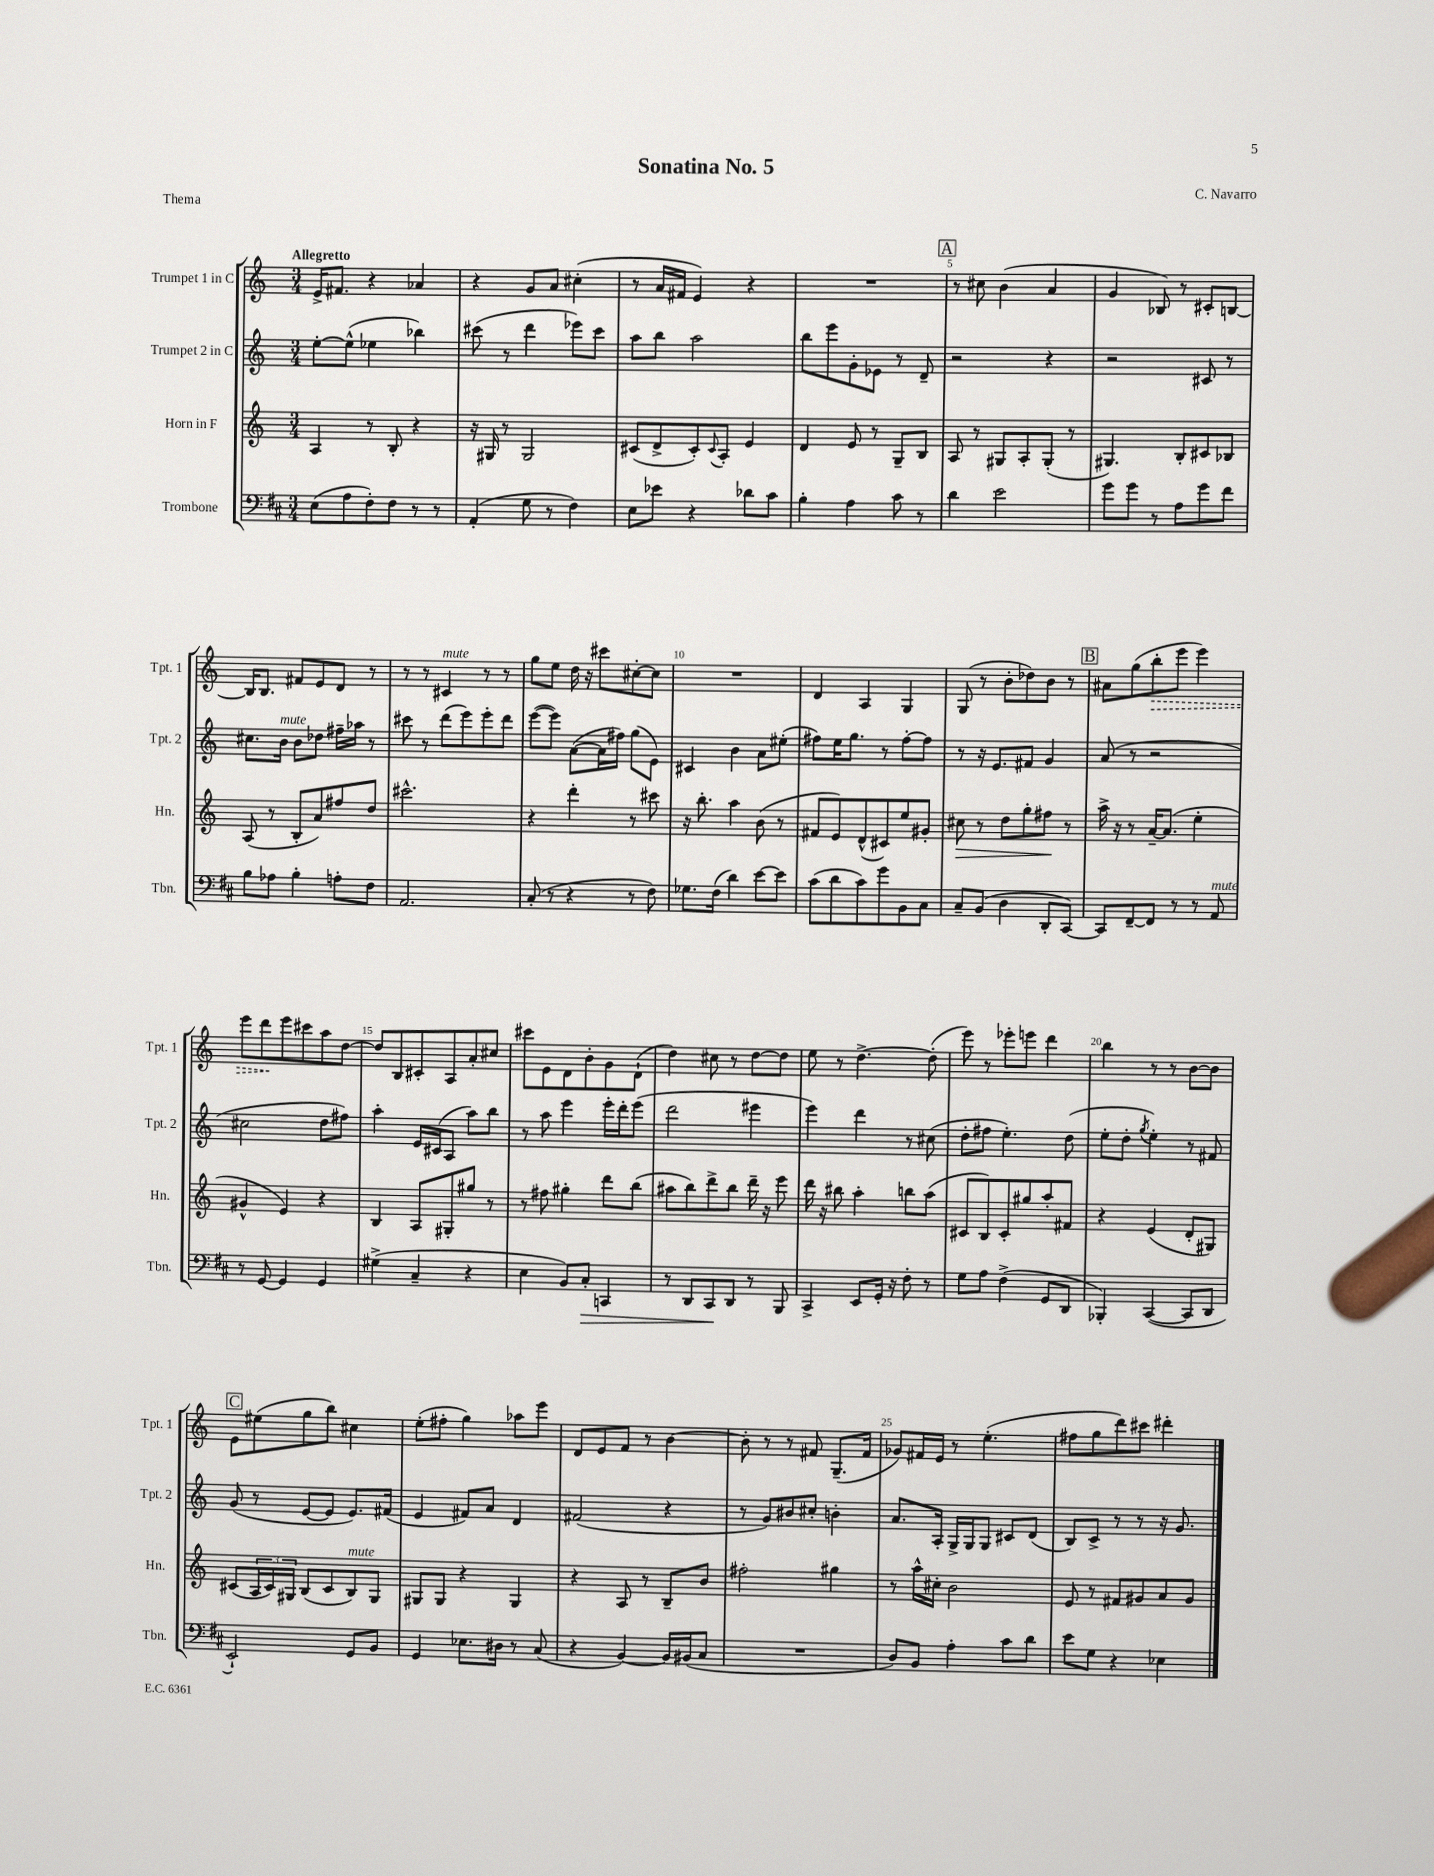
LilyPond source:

\header { title = "Sonatina No. 5" composer = "C. Navarro" piece = "Thema" }
<<
\new StaffGroup <<
\new Staff = "s0" \with { instrumentName = "Trumpet 1 in C" shortInstrumentName = "Tpt. 1" } {
    \clef treble \key c \major \numericTimeSignature \time 3/4 \tempo "Allegretto"
    e'16-> fis'8. r4 aes'4 |
    r4 g'8 a'8 cis''4-.( |
    r8 a'16 fis'16 e'4) r4 |
    R2. |
    \mark \markup { \box "A" } r8 cis''8 b'4( a'4 |
    g'4 bes8) r8 cis'8-. b8~ |
    b16 b8. fis'8 e'8 d'8 r8 |
    r8 r8 cis'4^\markup { \italic "mute" } r8 r8 |
    g''8 e''8 d''16 r16 cis'''8 cis''8~-. cis''8 |
    R2. |
    d'4 a4 g4 |
    g8( r8 b'8-. des''8) b'8 r8 |
    \mark \markup { \box "B" } ais'8 g''8( \once \override Hairpin.style = #'dashed-line b''8-.\> e'''8 e'''4) |
    e'''8 d'''8\! e'''8 cis'''8 a''8 d''8~ |
    d''8 b8 cis'8-. a8 a'8-. cis''8 |
    cis'''8 e'8 d'8 b'8-. g'8 d'8-!( |
    d''4) cis''8 r8 d''8~ d''8 |
    e''8 r8 d''4.~-> d''8-.( |
    e'''8) r8 ees'''8-. e'''8 d'''4 |
    b''4 r8 r8 b'8~ b'8 |
    \mark \markup { \box "C" } e'8 eis''8( g''8 b''8) cis''4 |
    e''8-.( fis''8-. g''4) aes''8 e'''8 |
    d'8 e'8 f'8 r8 b'4~ |
    b'8-. r8 r8 fis'8 g8.--( fis'16 |
    ges'8) fis'16 e'16 r8 e''4.-.( |
    fis''8 g''8 d'''8) cis'''8 dis'''4-. \bar "|." |
}
\new Staff = "s1" \with { instrumentName = "Trumpet 2 in C" shortInstrumentName = "Tpt. 2" } {
    \clef treble \key c \major \numericTimeSignature \time 3/4
    e''8~-. e''8-^( ees''4 bes''4) |
    cis'''8( r8 d'''4 ees'''8) cis'''8 |
    a''8 b''8 a''2 |
    b''8 e'''8 g'8-. ees'8 r8 d'8-- |
    \mark \markup { \box "A" } r2 r4 |
    r2 cis'8 r8 |
    cis''8. b'16^\markup { \italic "mute" } b'8 des''8 fis''16-- aes''16 r8 |
    cis'''8 r8 d'''8( e'''8) e'''8-. d'''8 |
    e'''8~( e'''8) a'8~( a'16 fis''16) g''8( e'8) |
    cis'4 b'4 a'8 eis''8-.( |
    fis''8) e''16 g''8. r8 fis''8~-. fis''8 |
    r8 r16 e'8. fis'8 g'4 |
    \mark \markup { \box "B" } a'8( r8 r2 |
    cis''2 d''8 fis''8) |
    a''4-. e'16 cis'16( a8 a''8) b''8 |
    r8 a''8 e'''4 e'''16-. d'''16-. e'''8( |
    d'''2 eis'''4 |
    e'''4) d'''4 r8 cis''8( |
    d''8-. fis''8 e''4.-.) d''8( |
    e''8-. d''8-. \acciaccatura { g''8 } e''4-.) r8 fis'8 |
    \mark \markup { \box "C" } g'8( r8 e'8~ e'8 e'8.) fis'16( |
    e'4 fis'8) a'8 d'4 |
    fis'2( r4 |
    r8 g'8) bis'8 cis''8-. b'4-. |
    a'8. a16-. g16-> g16 g8 cis'8 d'8( |
    b8) c'8-> r8 r8 r16 g'8. \bar "|." |
}
\new Staff = "s2" \with { instrumentName = "Horn in F" shortInstrumentName = "Hn." } {
    \clef treble \key c \major \numericTimeSignature \time 3/4
    a4 r8 b8-. r4 |
    r16 gis16 r8 gis2 |
    cis'8( d'8-> cis'8-.) \appoggiatura { cis'8 } a8-. e'4 |
    d'4 e'8 r8 g8-- b8 |
    \mark \markup { \box "A" } a8 r8 gis8 a8-. gis8-.( r8 |
    gis4.) b8-. cis'8 bes8 |
    a8( r8 b8-. a'8) fis''8 d''8 |
    cis'''2.-^ |
    r4 d'''4-. r8 cis'''8 |
    r16 b''8.-. a''4 b'8( r8 |
    fis'8 e'8) d'8-^( cis'8) e''8 gis'8-. |
    cis''8\> r8 d''8 g''8-. fis''8\! r8 |
    \mark \markup { \box "B" } a''16-> r16 r8 a'16~-- a'8.( e''4-. |
    gis'4-^ e'4) r4 |
    b4 a8 gis8-. gis''8 r8 |
    r8 fis''8 gis''4-. d'''8 b''8( |
    ais''8 b''8) d'''8-> b''8 d'''16-- r16 e'''8 |
    d'''16 r16 bis''8 a''4-. b''8 a''8( |
    cis'8 b8) cis'8-. gis''8 a''8-. fis'8 |
    r4 e'4( d'8-. gis8) |
    \mark \markup { \box "C" } cis'8( \tuplet 3/2 { a16 cis'16) gis16 } b8( cis'8 b8^\markup { \italic "mute" }) gis8 |
    gis8 gis8 r4 gis4 |
    r4 a8 r8 b8-- b'8 |
    fis''2-. gis''4 |
    r8 a''16-^ cis''16-. b'2 |
    e'8 r8 fis'8 gis'8 a'8 gis'8 \bar "|." |
}
\new Staff = "s3" \with { instrumentName = "Trombone" shortInstrumentName = "Tbn." } {
    \clef bass \key d \major \numericTimeSignature \time 3/4
    e8( a8 fis8-.) fis8 r8 r8 |
    a,4-.( g8 r8 fis4) |
    e8 ees'8 r4 des'8 cis'8 |
    b4-. a4 cis'8 r8 |
    \mark \markup { \box "A" } d'4 e'2 |
    g'8 g'8 r8 a8 g'8 fis'8 |
    b8 aes8 b4-. a8-. fis8 |
    a,2. |
    cis8-.( r8 r4 r8 fis8) |
    ges8. fis16( d'4) e'8~ e'8 |
    cis'8( d'8 cis'8) g'8 b,8 cis8 |
    cis8-- b,8( d4 d,8-. cis,8~) |
    \mark \markup { \box "B" } cis,8 fis,8~-- fis,8 r8 r8 a,8^\markup { \italic "mute" } |
    r8 g,8~ g,4 g,4 |
    gis4->( cis4-- r4 |
    e4 b,8) cis8-.\> c,4 |
    r8 d,8 cis,8\! d,8 r8 b,,8 |
    cis,4-> e,8 g,16-. r16 fis8-. r8 |
    g8 a8 fis4->( g,8 d,8 |
    bes,,4-.) cis,4~( cis,8 d,8 |
    \mark \markup { \box "C" } e,2-!) g,8 b,8 |
    g,4 ees8. dis16 r8 cis8( |
    r4 b,4~) b,16 bis,16( cis8 |
    R2. |
    d8) b,8 a4-. cis'8 d'8 |
    e'8 g8 r4 ees4 \bar "|." |
}
>>
>>
\layout { \context { \Score \override BarNumber.break-visibility = ##(#f #t #t) barNumberVisibility = #(every-nth-bar-number-visible 5) } }
